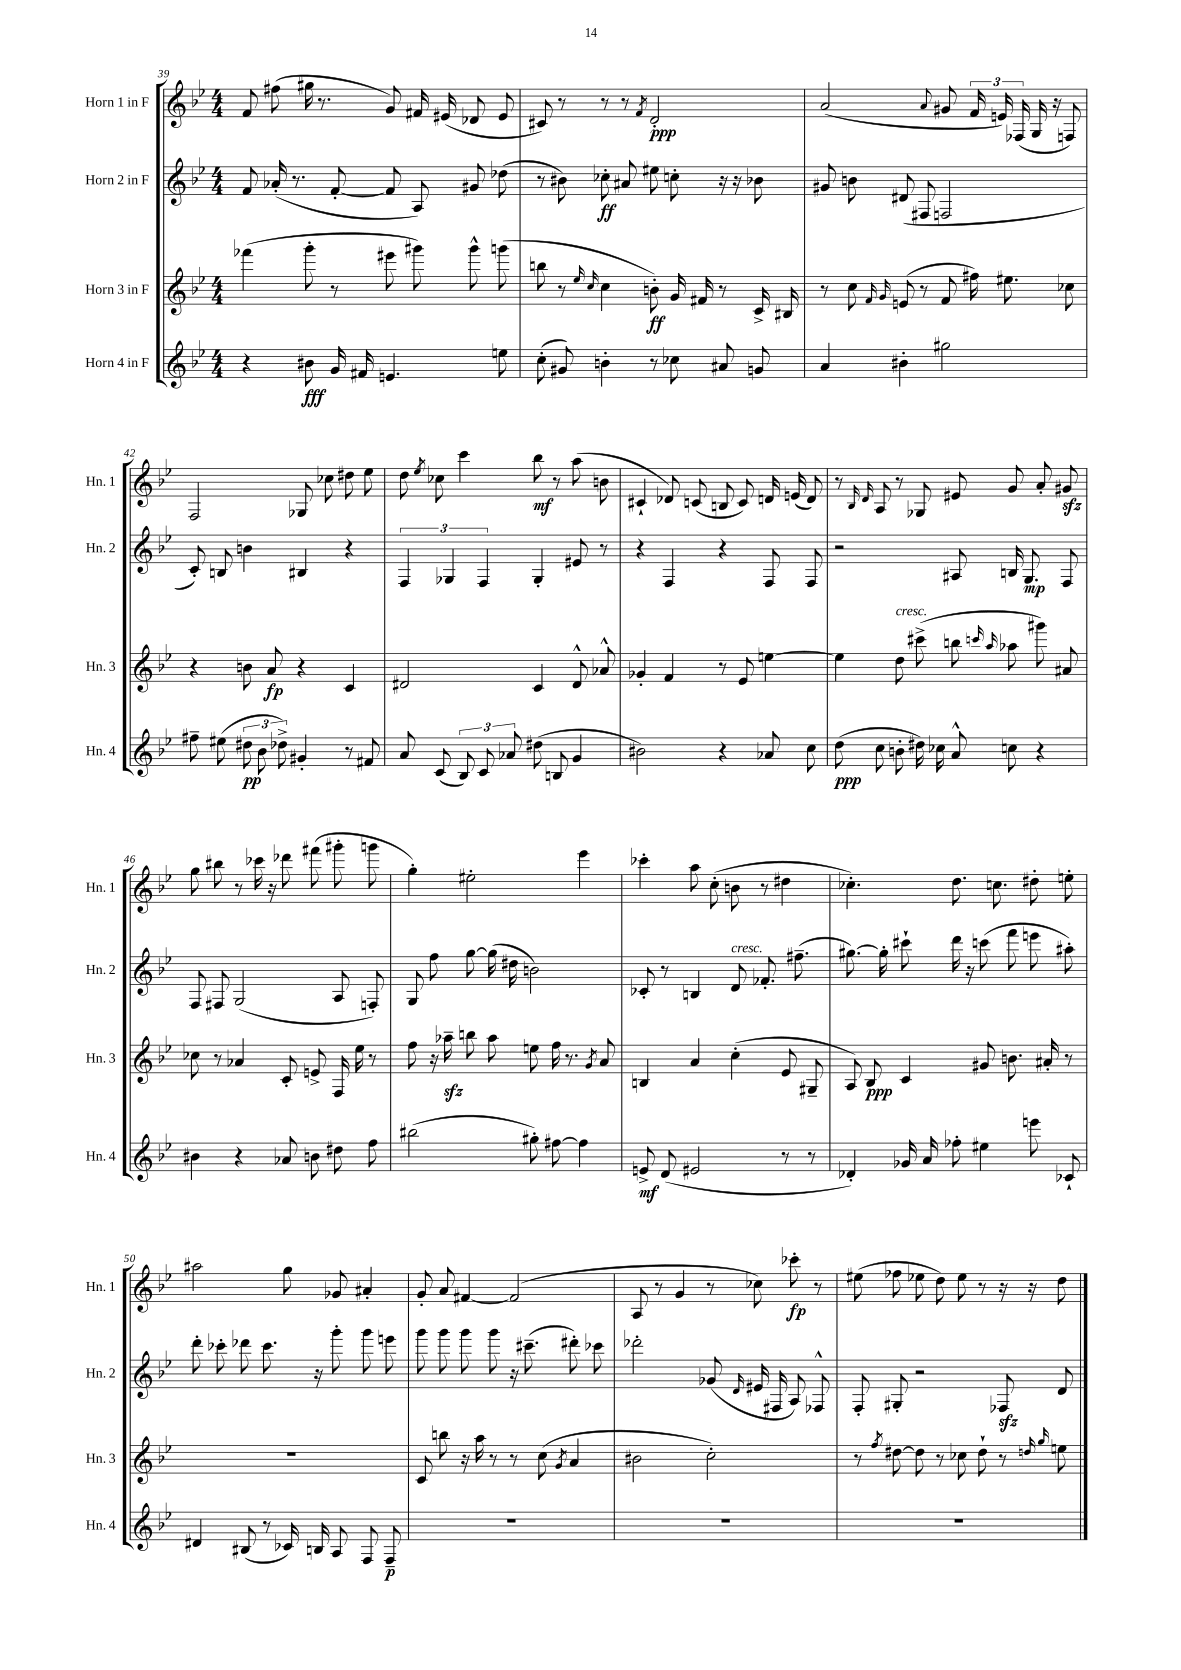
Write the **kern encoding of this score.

**kern	**kern	**kern	**kern
*staff4	*staff3	*staff2	*staff1
*clefG2	*clefG2	*clefG2	*clefG2
*k[b-e-]	*k[b-e-]	*k[b-e-]	*k[b-e-]
*M4/4	*M4/4	*M4/4	*M4/4
4r	(4fff-	8f	8f
.	.	(16a-'	(8ff#
.	.	8.r	.
8b#	8ggg'	.	16gg#
.	.	.	8.r
16g	8r	[8f'	.
16f#	.	.	.
4.e	8eee#	8f]	8g)
.	8ggg#)	8A)	16f#
.	.	.	(16e#
.	8ggg#^^	8g#	8d-
8ee	(8ggg	(8dd-	8e#
=	=	=	=
(8cc'	8bb	8r	8c#)
8g#)	8r	8b#)	8r
.	16qqee-	.	.
.	16qqcc	.	.
4b'	4cc	8cc-'	8r
.	.	8a#	8r
.	.	.	8qf
8r	8b')	8ee#	2d'
8cc-	16g	8cc'	.
.	16f#	.	.
8a#	8r	16r	.
.	.	16r	.
8g	16c^	8b-	.
.	16B#	.	.
=	=	=	=
4a	8r	8g#	(2a
.	8cc	8b	.
.	16qqf	.	.
.	16qqg	.	.
4b#'	(8e	(8d#	.
.	8r	8F#	.
.	.	.	8qqa
2gg#	8f	2F	8g#
.	16ff#)	.	24f
.	.	.	24e)
.	8.ee#	.	.
.	.	.	(24F-
.	.	.	16G
.	.	.	16r
.	8cc-	.	8F)
=	=	=	=
8ff#~	4r	8c')	2F
(8ee#	.	8B	.
12dd#	8b	4b	.
12b-	.	.	.
.	8a	.	.
12dd-^)	.	.	.
4g#'	4r	4B#	8G-
.	.	.	8cc-
8r	4c	4r	8dd#
8f#	.	.	8ee-
=	=	=	=
8a	2d#	6F	8dd
.	.	.	8qee-
(8c	.	.	8cc-
.	.	6G-	.
12B-)	.	.	4ccc
12c	.	6F	.
12a-	.	.	.
(8dd#	4c	4G-'	8bb-
8B	.	.	8r
4g	8d#^^	8e#	(8aa
.	8a-^^	8r	8b
=	=	=	=
2b#)	4g-'	4r	4c#`
.	4f	4F	8d-)
.	.	.	(8c
4r	8r	4r	8B
.	8e-	.	8c)
8a-	[4ee	8F	16d
.	.	.	(16e
8cc	.	8F	8d)
=	=	=	=
(8dd	4ee]	2r	8r
.	.	.	16qqB-
.	.	.	16qqd
8cc	.	.	8A
8b'	8dd	.	8r
16dd#)	(8ccc#^	.	8G-
16cc-	.	.	.
8a^^	8bb	8A#	8e#
.	16qqccc	.	.
.	16qqaa	.	.
8cc	8aa-	16B	8g
.	.	8.G	.
4r	8ggg#)	.	8a'
.	8a#	8F	8g#
=	=	=	=
4b#	8cc-	8F	8gg
.	8r	8F#	8bb#
4r	4a-	(2G	8r
.	.	.	16ccc-
.	.	.	16r
8a-	8c'	.	8ddd-
8b	8e^	.	(8fff#
8dd#	16F	8A	8ggg#'
.	16ee-	.	.
8ff	8r	8F')	8ggg
=	=	=	=
(2bb#	8ff	8G	4gg')
.	16r	8ff	.
.	16aa-~	.	.
.	8bb	[8gg	2ee#'
.	8aa-	(16gg]	.
.	.	16dd#	.
8gg#')	8ee	2b)	.
[8ff#	16ff	.	.
.	8.r	.	.
4ff#]	.	.	4eee-
.	8qg	.	.
.	8a	.	.
=	=	=	=
8e^	4B	8c-'	4ccc-'
(8d	.	8r	.
2e#	4a	4B	8aa
.	.	.	(8cc'
.	(4cc'	8d	8b
.	.	8.f-'	8r
8r	8e-	.	4dd#
.	.	(8.ff#~	.
8r	8G#~	.	.
=	=	=	=
4d-')	8A)	[8.gg#)	4.cc-')
.	8B-	.	.
.	.	16gg#']	.
16g-	4c	8ccc#`	.
16a	.	.	.
8ff-'	.	16ddd	8.dd
.	.	16r	.
4ee#	8g#	(8ccc	.
.	.	.	8.cc
.	8.b	8fff	.
8eee	.	8eee	8dd#'
.	16a#'	.	.
8c-`	8r	8aa#')	8ee'
=	=	=	=
4d#	1r	8ddd'	2aa#
.	.	8ccc-'	.
(8B#	.	8ddd-	.
8r	.	8.ccc-	.
16c-)	.	.	8gg
16B	.	16r	.
8A	.	8ggg'	8g-
8F	.	8ggg	4a#'
8F~	.	8eee	.
=	=	=	=
1r	8c	8ggg	8g'
.	8bb	8ggg	8a
.	16r	8ggg	[4f#
.	16aa	.	.
.	8r	8ggg	.
.	8r	16r	(2f#]
.	.	(8.ccc#~	.
.	(8cc	.	.
.	8qg	.	.
.	4a	8ddd#')	.
.	.	8ccc-	.
=	=	=	=
1r	2b#	2ddd-'	8A
.	.	.	8r
.	.	.	4g
.	2cc')	(8g-	8r
.	.	16qqd	.
.	.	16e#	8cc-)
.	.	16F#	.
.	.	8A)	8ccc-'
.	.	8F-^^	8r
=	=	=	=
1r	8r	8F'	(8ee#
.	8qff	.	.
.	[8dd#	8G#'	8ff-
.	8dd#]	2r	8ee-
.	8r	.	8dd)
.	8cc-	.	8ee-
.	8dd#`	.	8r
.	8r	8F-	16r
.	.	.	16r
.	16qqdd	.	.
.	16qqgg	.	.
.	8ee	8d	8dd
==	==	==	==
*-	*-	*-	*-
